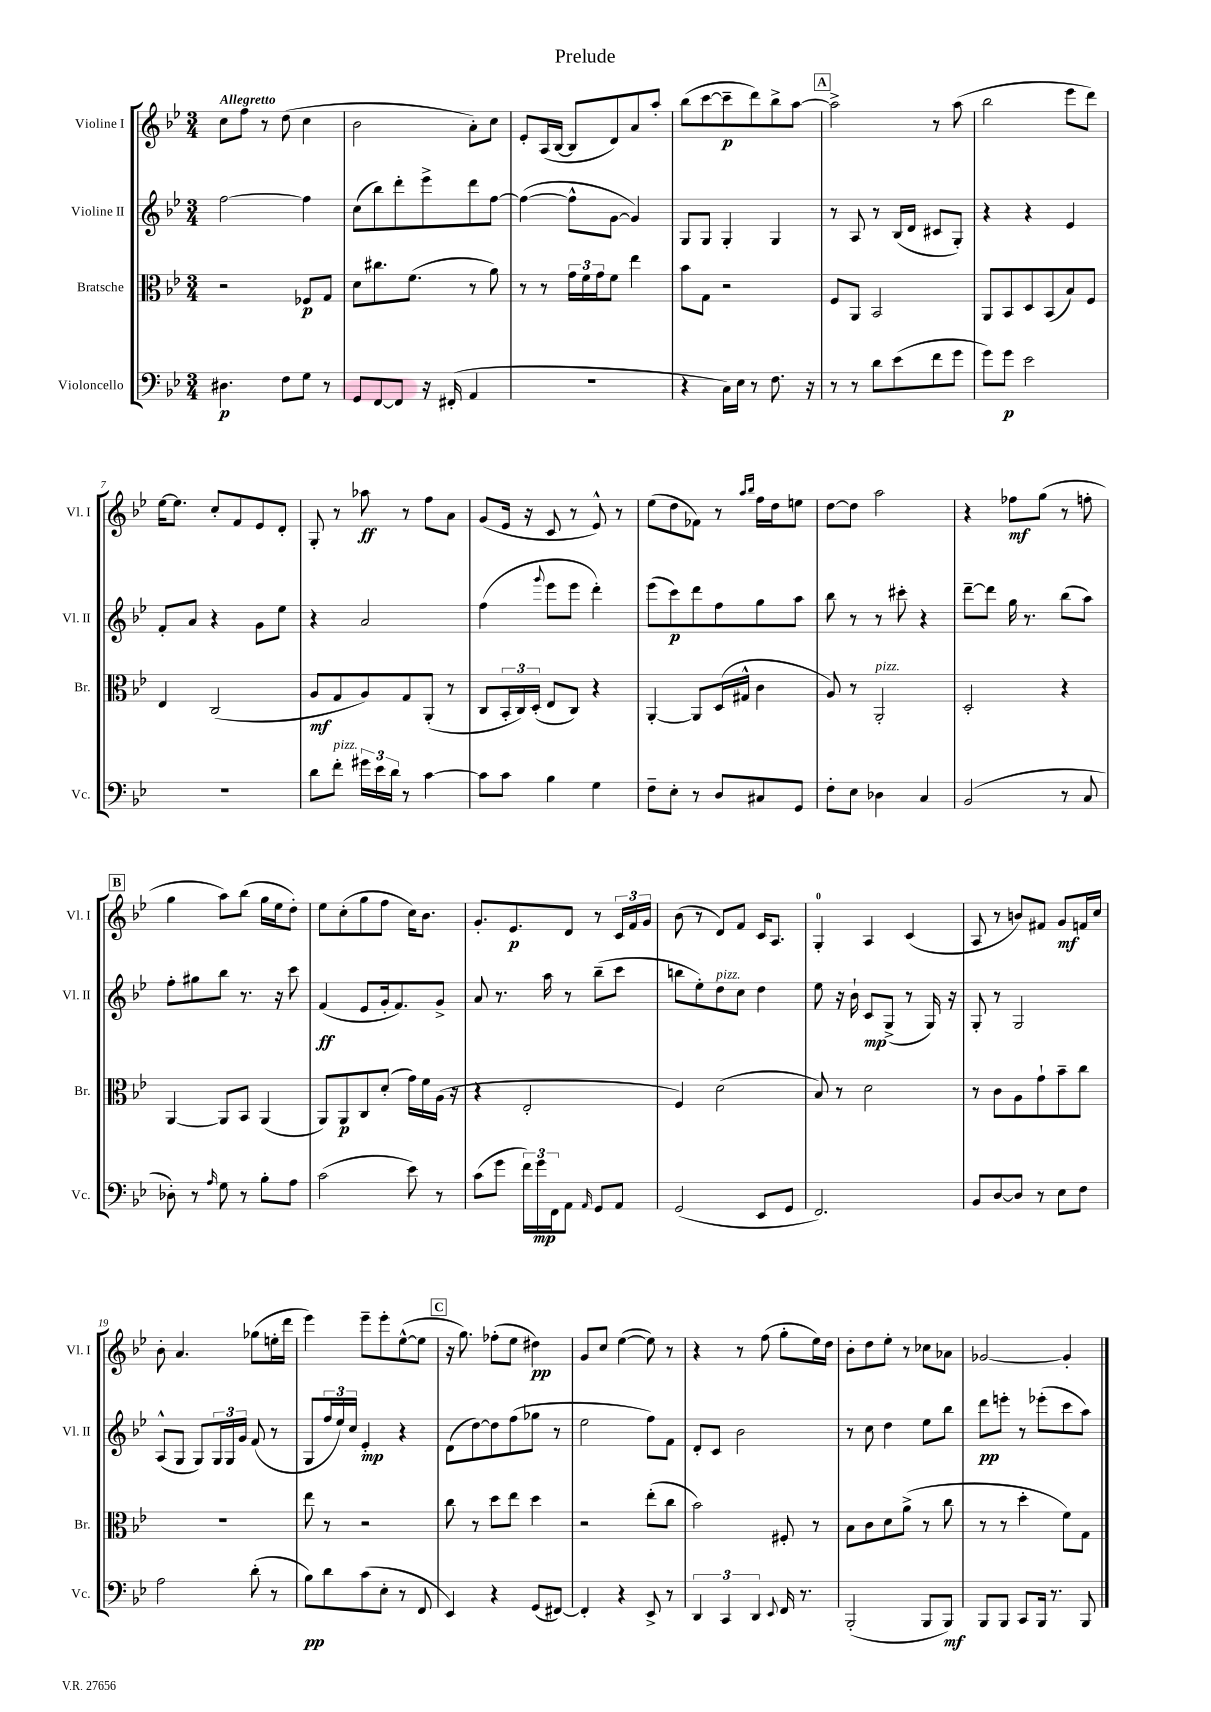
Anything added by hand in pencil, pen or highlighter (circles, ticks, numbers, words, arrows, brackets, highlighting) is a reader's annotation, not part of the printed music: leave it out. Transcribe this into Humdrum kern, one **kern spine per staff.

**kern	**kern	**kern	**kern
*staff4	*staff3	*staff2	*staff1
*clefF4	*clefC3	*clefG2	*clefG2
*k[b-e-]	*k[b-e-]	*k[b-e-]	*k[b-e-]
*M3/4	*M3/4	*M3/4	*M3/4
4.D#	2r	[2ff	8cc
.	.	.	8ff
.	.	.	8r
8F	.	.	(8dd
8G	8F-	4ff]	4cc
8r	8G	.	.
=	=	=	=
8GG	8d	(8cc	2b-
[8FF	8.cc#	8bb-)	.
8FF]	.	8ddd'	.
.	(8.f	.	.
16r	.	8eee-^	.
(16FF#'	.	.	.
4AA	8r	8ddd	8a')
.	8a)	[8ff	8cc
=	=	=	=
2.r	8r	(4ff_	8e-'
.	8r	.	(16A
.	.	.	[16B-
.	24g	8ff^^]	8B-]
.	24f	.	.
.	24g	.	.
.	8f	[8g	8d)
.	4ee-	4g])	8a
.	.	.	8aa'
=	=	=	=
4r	8b-	8G	(8bb-
.	8G	8G	[8ccc
16C)	2r	4G'	8ccc~]
16E-	.	.	.
8r	.	.	8ddd)
8.F	.	4G	8bb-^
.	.	.	[8aa
16r	.	.	.
=	=	=	=
8r	8F	8r	2aa^]
8r	8AA	8A	.
8d	2BB-	8r	.
(8e-	.	(16B-	.
.	.	16d	.
8f	.	8c#	8r
8g	.	8G')	(8aa
=	=	=	=
8g)	8AA	4r	2bb-
8g	8BB-	.	.
2e-	8D	4r	.
.	(8BB-	.	.
.	8B-)	4e-	8eee-
.	8F	.	8ddd)
=	=	=	=
2.r	4E-	8f'	[16ee-
.	.	.	8.ee-]
.	.	8a	.
.	(2C	4r	8cc'
.	.	.	8f
.	.	8g	8e-
.	.	8ee-	8d'
=	=	=	=
8d	8A	4r	8G'
8f'	8G	.	8r
24g#	8A)	2a	8aa-
24e-	.	.	.
24d	.	.	.
8r	8G	.	8r
[4c	(8AA'	.	8ff
.	8r	.	8a
=	=	=	=
8c]	8C	(4ff	(8g
8c	24BB-'	.	16e-
.	24C)	.	.
.	.	.	16r
.	(24D'	.	.
.	.	8qqggg	.
4B-	8E-	8eee-	8c
.	8C)	8eee-	8r
4G	4r	4ddd')	8e-^^)
.	.	.	8r
=	=	=	=
8F~	[4AA'	(8eee-	(8ee-
8E-'	.	8ccc)	8dd
8r	8AA]	8ddd	8f-)
8D	(16D	8ff	8r
.	16G#^^	.	.
.	.	.	16qqaa
.	.	.	16qqbb-
8C#	4c	8gg	16ff
.	.	.	16dd
8GG	.	8aa	8ee
=	=	=	=
8F'	8A)	8bb-	[8dd
8E-	8r	8r	8dd]
4D-	2AA'	8r	2aa
.	.	8ccc#'	.
4C	.	4r	.
=	=	=	=
(2BB-	2D'	[8ddd~	4r
.	.	8ddd]	.
.	.	16gg	8ff-
.	.	8.r	.
.	.	.	(8gg
8r	4r	(8bb-	8r
8C	.	8aa)	8ff'
=	=	=	=
8D-')	[4AA	8ff'	4gg
8r	.	8gg#	.
16qqA	.	.	.
8G	8AA]	8bb-	8aa)
8r	8BB-	8.r	(8bb-
8B-'	(4AA	.	16gg
.	.	16r	16ee-
8A	.	8ccc	8dd')
=	=	=	=
(2c	8AA)	(4f	8ee-
.	8AA	.	(8cc'
.	8C	8e-	8gg
.	(8d'	16g'	8ff
.	.	8.f)	.
8e-)	16g)	.	16cc)
.	16f	.	8.b-
8r	(16A	8g^	.
.	16r	.	.
=	=	=	=
(8c	4r	8a	8.g'
8g	.	8.r	.
.	.	.	8.e-
24f)	2E-'	.	.
24g	.	.	.
.	.	16aa	.
24FF	.	.	.
8AA	.	8r	8d
16qqAA	.	.	.
8GG	.	(8bb-~	8r
8AA	.	8ccc	24c
.	.	.	24f
.	.	.	24g
=	=	=	=
(2GG	4F)	8bb	(8b-
.	.	8ee-')	8r
.	(2d	8dd	8d)
.	.	8cc	8f
8EE-	.	4dd	16c
.	.	.	8.A
8GG	.	.	.
=	=	=	=
2.FF)	8B-)	8ee-	4G'
.	8r	16r	.
.	.	16b-`	.
.	2d	8c	4A
.	.	(8G^	.
.	.	8r	(4c
.	.	16G)	.
.	.	16r	.
=	=	=	=
8BB-	8r	8G'	8A
[8D	8c	8r	8r
8D]	8A	2G	8b)
8r	8g`	.	8f#
8E-	8b-~	.	8g
8F	8cc	.	16f
.	.	.	16cc
=	=	=	=
2A	2.r	(8A^^	8b-'
.	.	8G	4.a
.	.	8G)	.
.	.	24G	.
.	.	24G	.
.	.	24g	.
(8d'	.	(8f	(8gg-
8r	.	8r	16ee'
.	.	.	16ddd
=	=	=	=
8B-)	8ee-	8G	4eee-)
8d	8r	24ff	.
.	.	24ee-)	.
.	.	24cc	.
(8c	2r	4e-'	8eee-~
8E-'	.	.	8eee-'
8r	.	4r	([8ee-^^
8FF	.	.	8ee-]
=	=	=	=
4EE-)	8cc	(8d	16r
.	.	.	8.gg)
.	8r	[8dd)	.
4r	8dd	8dd]	(8ff-'
.	8ee-	(8ff	8ee-
(8GG	4dd	8gg-	4dd#)
[8FF#)	.	8r	.
=	=	=	=
4FF#']	2r	2ee-	8g
.	.	.	8cc
4r	.	.	([4ee-
8EE-^	(8ee-'	8ff)	8ee-])
8r	8cc	8f	8r
=	=	=	=
6DD	2b-)	8d'	4r
.	.	8c	.
6CC	.	.	.
.	.	2b-	8r
6DD	.	.	.
.	.	.	(8ff
8qqEE-	.	.	.
16FF	8F#'	.	8gg'
8.r	.	.	.
.	8r	.	16ee-)
.	.	.	16dd
=	=	=	=
(2BBB-'	8B-	8r	8b-'
.	8c	8cc	8dd
.	8d	4dd	8ee-'
.	(8a^	.	8r
8BBB-	8r	8ee-	8cc-
8BBB-)	8cc	8bb-	8a-
=	=	=	=
8BBB-	8r	8ddd	[2g-
8BBB-	8r	8eee'	.
8CC	4dd'	8r	.
16BBB-	.	(8eee-'	.
8.r	.	.	.
.	8f)	8ccc	4g-']
8BBB-	8G	8aa)	.
==	==	==	==
*-	*-	*-	*-
